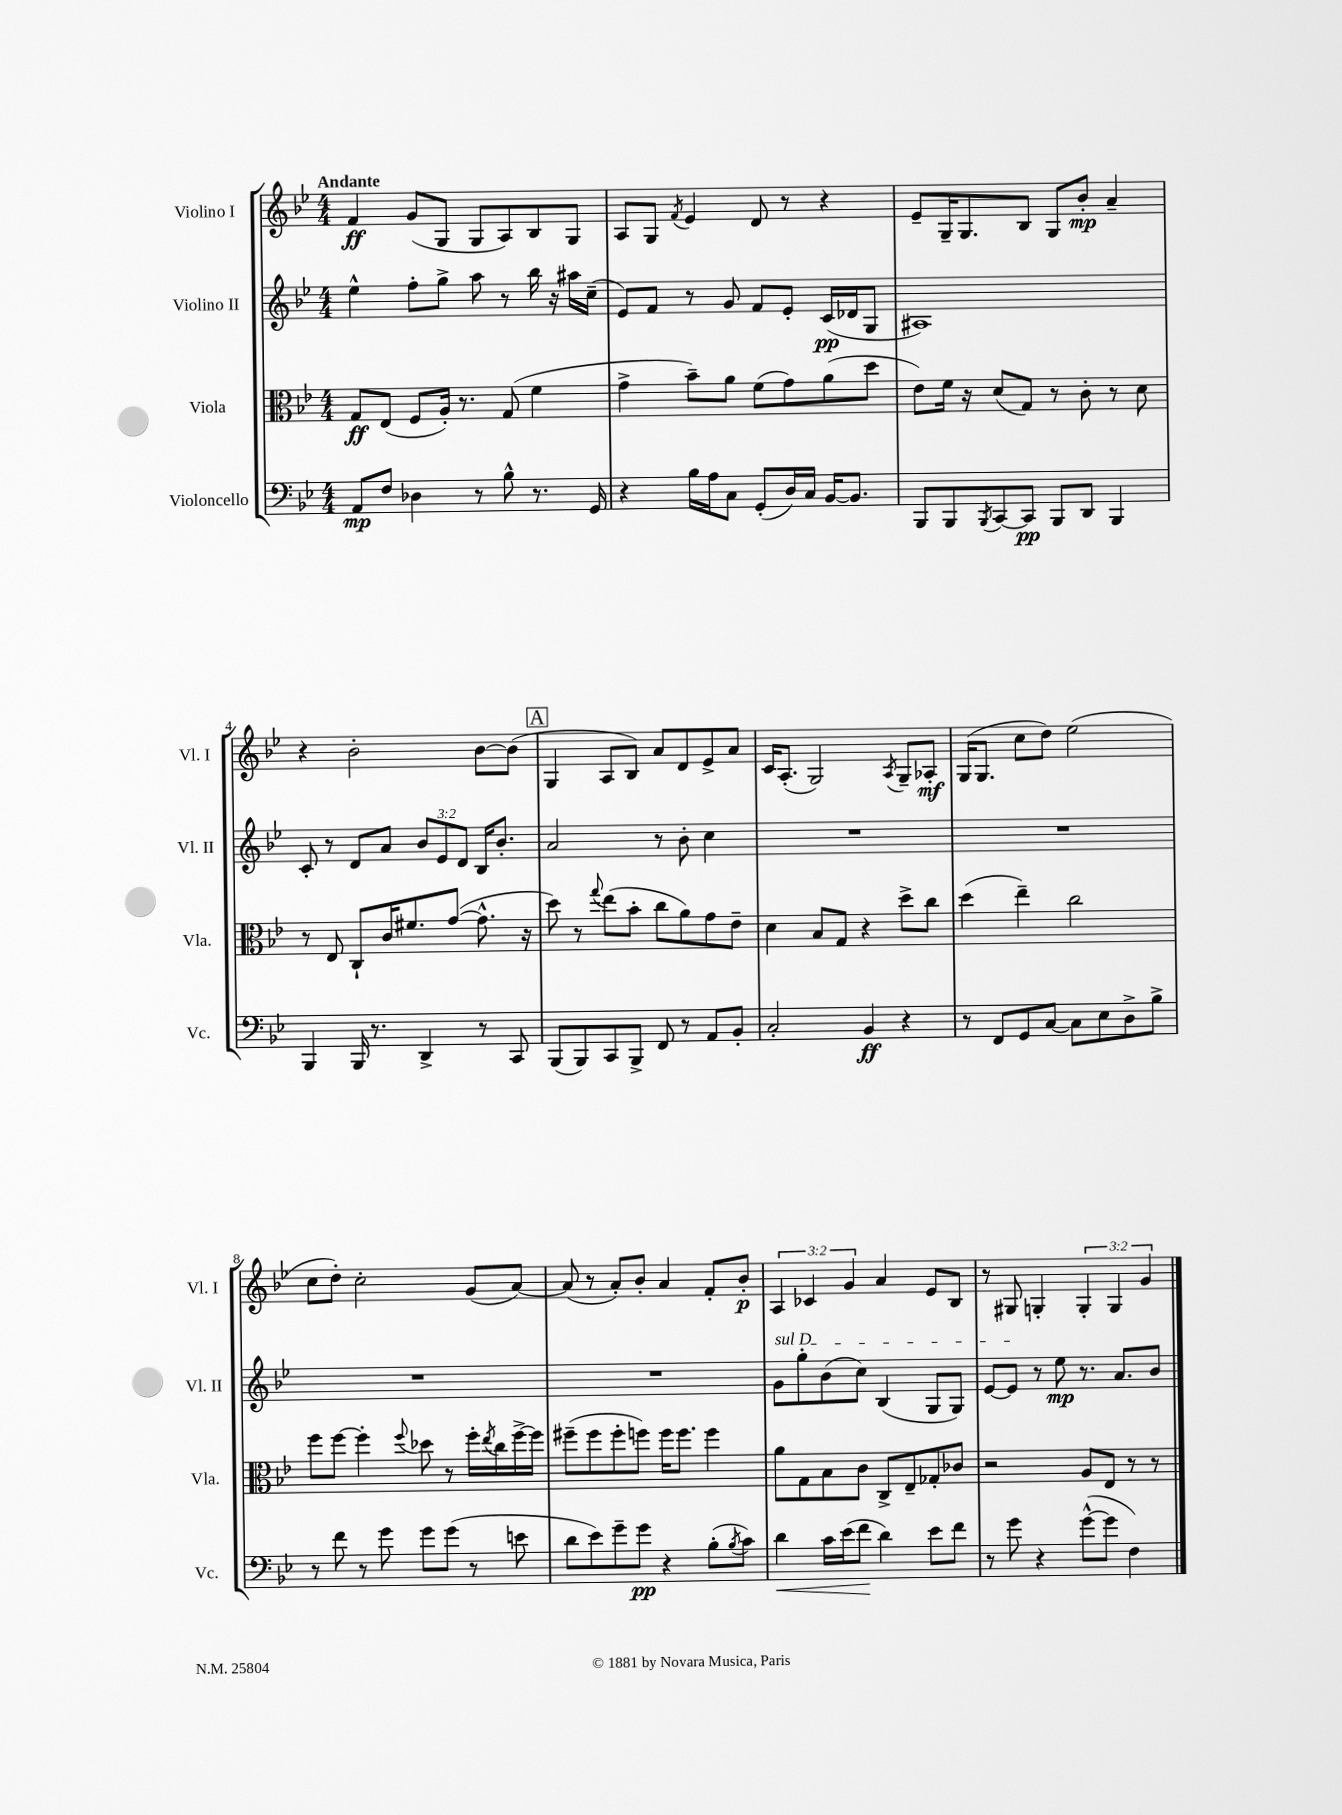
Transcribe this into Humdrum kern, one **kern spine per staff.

**kern	**kern	**kern	**kern
*staff4	*staff3	*staff2	*staff1
*clefF4	*clefC3	*clefG2	*clefG2
*k[b-e-]	*k[b-e-]	*k[b-e-]	*k[b-e-]
*M4/4	*M4/4	*M4/4	*M4/4
8AA/L	8G/L	4ee-^^\	4f/
8F/J	(8E-/J	.	.
4D-\	8F/L	8ff'\L	(8g/L
.	16A'/Jk)	8gg^\J	8G/J
.	8.r	.	.
8r	.	8aa\	8G/L
8B-^^\	(8G/	8r	8A/)
8.r	4f\	16bb-\	8B-/
.	.	16r	.
.	.	16aa#\LL	8G/J
16GG/	.	(16cc~\JJ	.
=	=	=	=
4r	4g^\	8e-/L)	8A/L
.	.	8f/J	8G/J
.	.	.	8qf/
16B-\LL	8b-~\L)	8r	4e-/
16A\J	.	.	.
8C\J	8a\J	8g/	.
(8GG'/L	(8f\L	8f/L	8d/
16D/L)	8g\)	8e-'/J	8r
16C/JJ	.	.	.
[16BB-/LK	(8a\	(16c/LL	4r
8.BB-/]J	.	16d-/J	.
.	8dd\J	8G/J	.
=	=	=	=
8BBB-/L	8e-\L)	1A#)	8e-~/L
8BBB-/	16f\Jk	.	16G~/K
.	16r	.	8.G/
8qBBB-/	.	.	.
[8CC/	(8d/L	.	.
8CC/]J	8G/J)	.	8B-/J
8BBB-/L	8r	.	8G/L
8DD/J	8c'\	.	8b-'/J
4BBB-/	8r	.	4a~/
.	8d\	.	.
=	=	=	=
4BBB-/	8r	8c'/	4r
.	8E-/	8r	.
16BBB-/	8C`/L	8d/L	2b-'\
8.r	.	.	.
.	16c/K	8a/J	.
.	8.f#/	.	.
4DD^/	.	12b-/L	.
.	.	12e-/	.
.	([8g/J	.	.
.	.	12d/J	.
8r	8.g^^\]	16B-/LK	[8b-\L
.	.	8.b-'/J	.
8CC/	.	.	(8b-\]J
.	16r	.	.
=	=	=	=
(8BBB-/L	8dd\)	2a/	4G/
8BBB-/)	8r	.	.
.	8qqgg/	.	.
8CC/	(8ee-\L	.	8A/L
8BBB-^/J	8b-'\J	.	8B-/J)
8FF/	8cc\L	8r	8a/L
8r	8a\)	8b-'\	8d/
8AA/L	8g\	4cc\	8e-^/
8BB-'/J	8e-~\J	.	8a/J
=	=	=	=
2C'/	4d\	1r	16c/LK
.	.	.	(8.A'/J
.	8B-/L	.	2G/)
.	8G/J	.	.
4BB-/	4r	.	.
.	.	.	8qA/
4r	8dd^\L	.	8G~/L
.	8cc\J	.	8A-'/J
=	=	=	=
8r	(4dd\	1r	(16G/LK
.	.	.	8.G/J
8FF/L	.	.	.
8GG/	4ee-~\)	.	8cc\L
[8C/J	.	.	8dd\J)
8C\]L	2cc\	.	(2ee-\
8E-\	.	.	.
8D^\	.	.	.
8B-^\J	.	.	.
=	=	=	=
8r	8ff\L	1r	8cc\L
8f\	[8ff\J	.	8dd'\J)
8r	4ff'\]	.	2cc'\
8g\	.	.	.
.	8qqff/	.	.
8g\L	8dd-\	.	.
(8g\J	8r	.	.
8r	16ff'\LL	.	(8g/L
.	8qee-/	.	.
.	16cc\	.	.
8e\	[16ff^\	.	[8a/J)
.	16ff\]JJ	.	.
=	=	=	=
8d\L	(8ff#~\L	1r	(8a/]
8e-\)	8ff#\	.	8r
8g~\	8ff#'\	.	8a'/L)
8g\J	8ff\J)	.	8b-'/J
4r	16ff\LK	.	4a/
.	8.ff\J	.	.
(8B-'\L	4ff\	.	8f'/L
8qB-/	.	.	.
8c\J)	.	.	8b-'/J
=	=	=	=
4d\	8a\L	8g\L	6A/
.	8G\	8gg'\	.
.	.	.	6c-/
16c\LL	8B-\	(8b-\	.
(16e-\J	.	.	.
.	.	.	6g/
8f\J	8c\J	8cc\J)	.
4d\)	8C^/L	(4B-/	4a/
.	8E-~/	.	.
8e-\L	8G-'/	8G/L	8e-/L
8f\J	8c-/J	8G/J)	8B-/J
=	=	=	=
8r	2r	[8e-/L	8r
8g\	.	8e-/]J	8G#/
4r	.	8r	4G'/
.	.	8ee-\	.
([8g^^\L	8A/L	8.r	6G'/
8g\]J	8E-/J	.	.
.	.	.	6G/
.	.	8.a/L	.
4F\)	8r	.	.
.	.	.	6g/
.	8r	8b-/J	.
==	==	==	==
*-	*-	*-	*-
